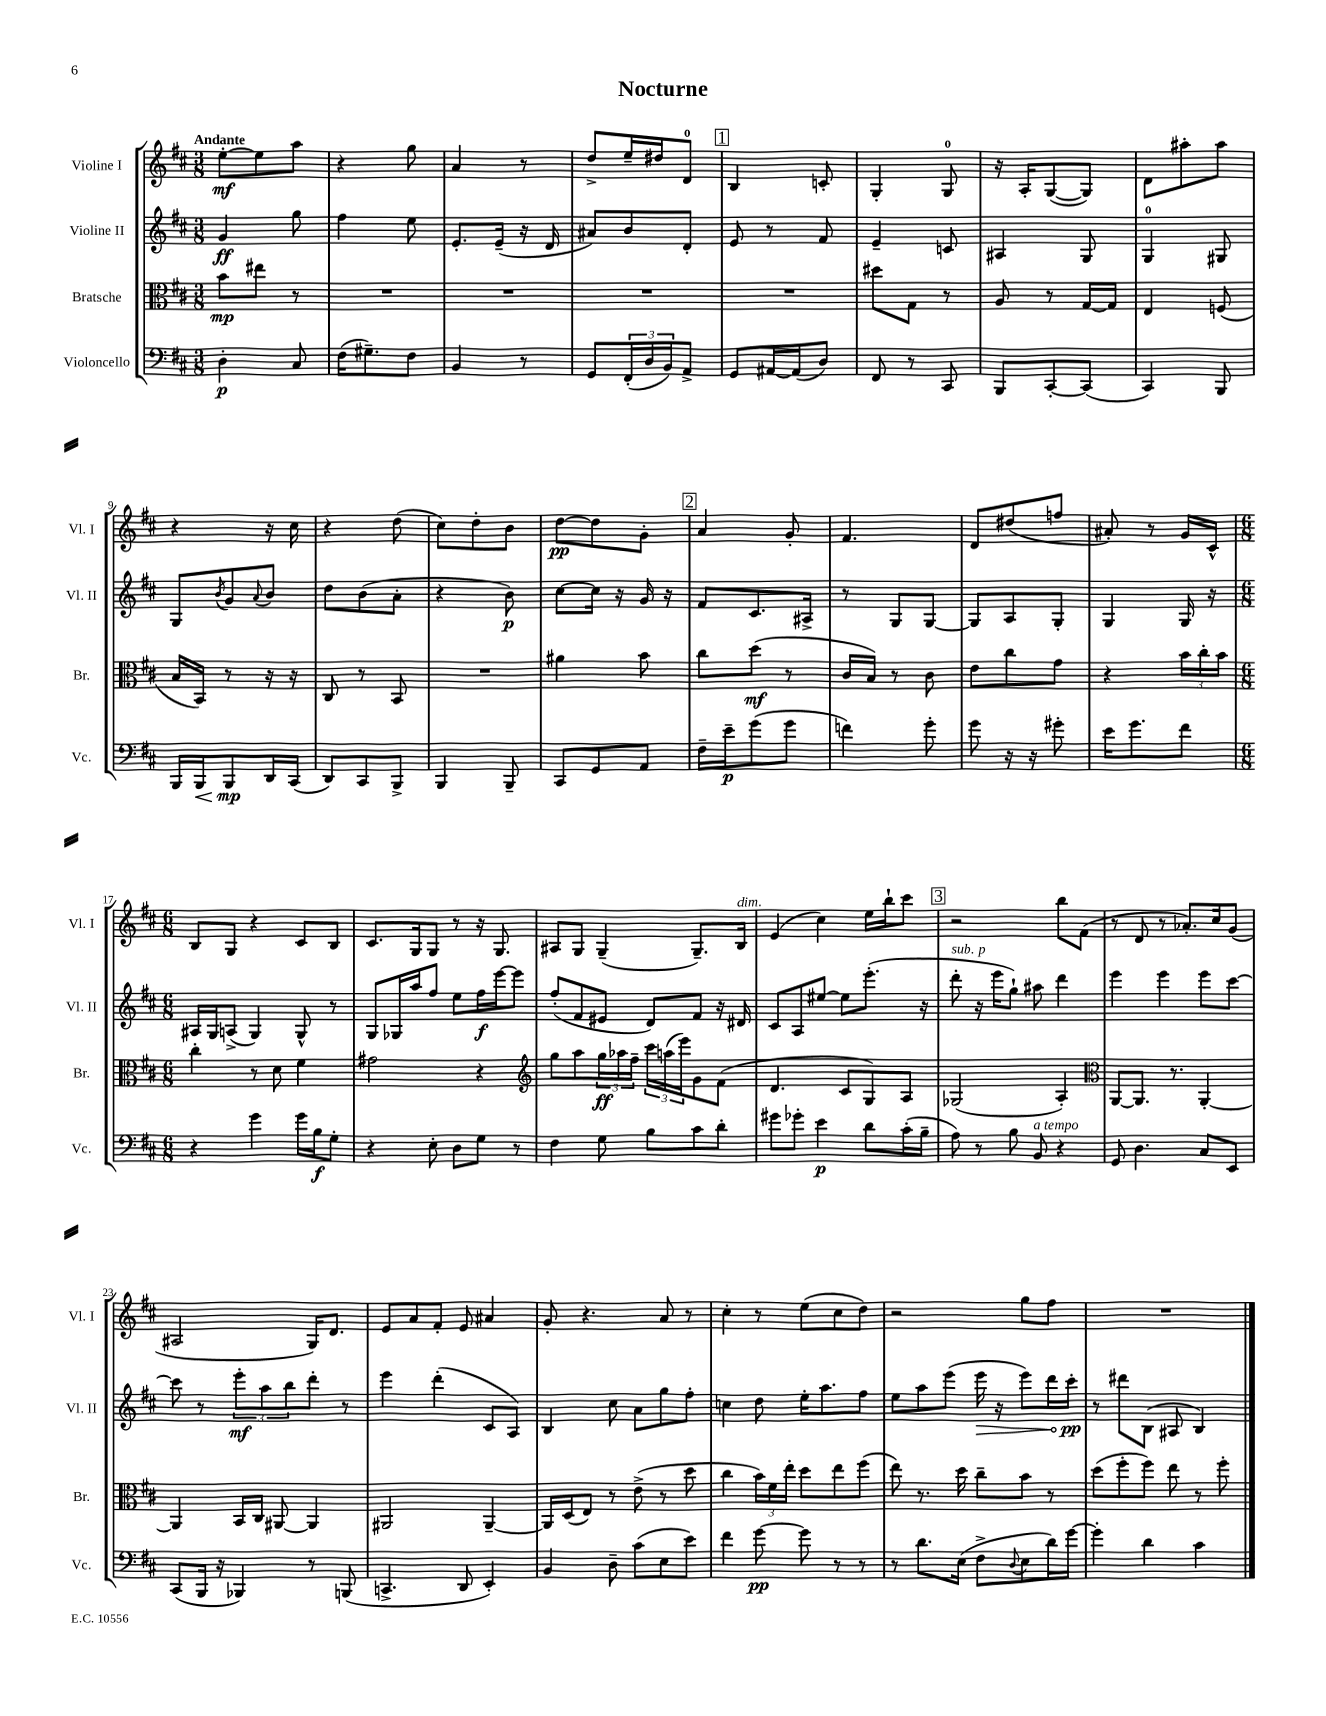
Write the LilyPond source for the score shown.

\header { title = "Nocturne" }
<<
\new StaffGroup <<
\new Staff = "s0" \with { instrumentName = "Violine I" shortInstrumentName = "Vl. I" } {
    \clef treble \key d \major \numericTimeSignature \time 3/8 \tempo "Andante"
    e''8~-.\mf e''8 a''8 |
    r4 g''8 |
    a'4 r8 |
    d''8-> e''16-- dis''16 d'8-0 |
    \mark \markup { \box "1" } b4 c'8-. |
    g4-. g8-0 |
    r16 a16-. g8~( g8) |
    d'8 ais''8-. ais''8 |
    r4 r16 cis''16 |
    r4 d''8( |
    cis''8) d''8-. b'8 |
    d''8~\pp d''8 g'8-. |
    \mark \markup { \box "2" } a'4 g'8-. |
    fis'4. |
    d'8 dis''8( f''8 |
    ais'8-.) r8 g'16 cis'16-^ |
    \numericTimeSignature \time 6/8 b8 g8 r4 cis'8 b8 |
    cis'8. g16 g8 r8 r16 g8. |
    ais8 g8 g4--( g8.--) b16^\markup { \italic "dim." } |
    e'4( cis''4) e''16 b''16-! cis'''8 |
    \mark \markup { \box "3" } r2 b''8 fis'8( |
    r8 d'8 r8 aes'8.-.) cis''16 g'8( |
    ais2 g16) d'8. |
    e'8 a'8 fis'8-. e'8 ais'4 |
    g'8-. r4. a'8 r8 |
    cis''4-. r8 e''8( cis''8 d''8) |
    r2 g''8 fis''8 |
    R2. \bar "|." |
}
\new Staff = "s1" \with { instrumentName = "Violine II" shortInstrumentName = "Vl. II" } {
    \clef treble \key d \major \numericTimeSignature \time 3/8
    g'4\ff g''8 |
    fis''4 e''8 |
    e'8.-. e'16--( r16 d'16 |
    ais'8) b'8 d'8-. |
    \mark \markup { \box "1" } e'8 r8 fis'8 |
    e'4-- c'8 |
    ais4 g8 |
    g4-0 gis8 |
    g8 \acciaccatura { b'8 } g'8 \appoggiatura { a'8 } b'8 |
    d''8 b'8( a'8-. |
    r4 b'8\p) |
    cis''8~ cis''16 r16 g'16 r16 |
    \mark \markup { \box "2" } fis'8 cis'8. ais16-> |
    r8 g8 g8~ |
    g8 a8 g8-. |
    g4 g16 r16 |
    \numericTimeSignature \time 6/8 ais16 g16 a8->( g4) g8-^ r8 |
    g8 ges16 a''16 fis''8 e''8 fis''16\f e'''16~ e'''8 |
    fis''8-.( fis'8 eis'8 d'8) fis'8 r16 dis'16 |
    cis'8 a8 eis''8~ eis''8 e'''8.-.( r16 |
    \mark \markup { \box "3" } d'''8-.^\markup { \italic "sub. p" } r16 e'''16 g''8-!) ais''8 d'''4 |
    e'''4 e'''4 e'''8 cis'''8~ |
    cis'''8 r8 \tuplet 3/2 { e'''8-.\mf a''8 b''8 } d'''8-. r8 |
    e'''4 d'''4-.( cis'8 a8) |
    b4 cis''8 a'8 g''8 fis''8-. |
    c''4 d''8 e''16-. a''8. fis''8 |
    e''8 a''8 e'''8( \once \override Hairpin.circled-tip = ##t e'''16\> r16 e'''8) d'''16 cis'''16-.\pp\! |
    r8 dis'''8 b8( ais8 b4) \bar "|." |
}
\new Staff = "s2" \with { instrumentName = "Bratsche" shortInstrumentName = "Br." } {
    \clef alto \key d \major \numericTimeSignature \time 3/8
    b'8\mp eis''8 r8 |
    R4. |
    R4. |
    R4. |
    \mark \markup { \box "1" } R4. |
    dis''8 g8 r8 |
    a8 r8 g16~ g16 |
    e4 f8( |
    b16 b,16) r8 r16 r16 |
    cis8 r8 b,8 |
    R4. |
    ais'4 b'8 |
    \mark \markup { \box "2" } cis''8 d''8\mf( r8 |
    cis'16 b16) r8 cis'8 |
    e'8 cis''8 g'8 |
    r4 \tuplet 3/2 { b'16 cis''16-. b'16 } |
    \numericTimeSignature \time 6/8 cis''4-. r8 d'8 fis'4 |
    gis'2 r4 |
    \clef treble g''8 a''8 \tuplet 3/2 { g''16\ff aes''16 fis''16-- } \tuplet 3/2 { cis'''16 a''16( e'''16) } g'8 fis'8( |
    d'4. cis'8 g8) a8 |
    \mark \markup { \box "3" } ges2( a4-.) |
    \clef alto a,8~ a,8. r8. a,4~-. |
    a,4 b,16 cis16 ais,8~ ais,4 |
    ais,2 ais,4~-- |
    ais,16 d16( e8) r8 e'8->( r8 d''8 |
    cis''4 \tuplet 3/2 { b'16) fis'16 e''16-. } d''8 e''8 fis''8( |
    e''8) r8. d''16 cis''8-- b'8 r8 |
    d''8( fis''8-. fis''8) e''8 r8 fis''8-. \bar "|." |
}
\new Staff = "s3" \with { instrumentName = "Violoncello" shortInstrumentName = "Vc." } {
    \clef bass \key d \major \numericTimeSignature \time 3/8
    d4-.\p cis8 |
    fis16( gis8.--) fis8 |
    b,4 r8 |
    g,8 \tuplet 3/2 { fis,16-.( d16 b,16) } a,8-> |
    \mark \markup { \box "1" } g,8 ais,16~ ais,16( d8) |
    fis,8 r8 cis,8 |
    b,,8 cis,8~-. cis,8( |
    cis,4) b,,8 |
    b,,16 b,,16\< b,,8\mp\! d,16 cis,16( |
    d,8) cis,8 b,,8-> |
    b,,4 b,,8-- |
    cis,8 g,8 a,8 |
    \mark \markup { \box "2" } fis16-- e'16--\p g'8( g'8 |
    f'4) g'8-. |
    g'8 r16 r16 gis'8-. |
    e'16 g'8. fis'8 |
    \numericTimeSignature \time 6/8 r4 g'4 g'16 b16\f g8-. |
    r4 e8-. d8 g8 r8 |
    fis4 g8 b8 cis'8 d'8-. |
    gis'8 ges'8-. e'4\p d'8 cis'16-.( b16-- |
    \mark \markup { \box "3" } a8) r8 b8 b,8^\markup { \italic "a tempo" } r4 |
    g,8 d4. cis8 e,8 |
    cis,8( b,,16 r16 bes,,4) r8 b,,8( |
    c,4.-> d,8 e,4-.) |
    b,4 d8-- cis'8( e8 e'8) |
    fis'4 g'8~\pp g'8 r8 r8 |
    r8 d'8. e16( fis8-> \appoggiatura { d8 } e8 d'16) g'16~ |
    g'4-. d'4 cis'4 \bar "|." |
}
>>
>>
